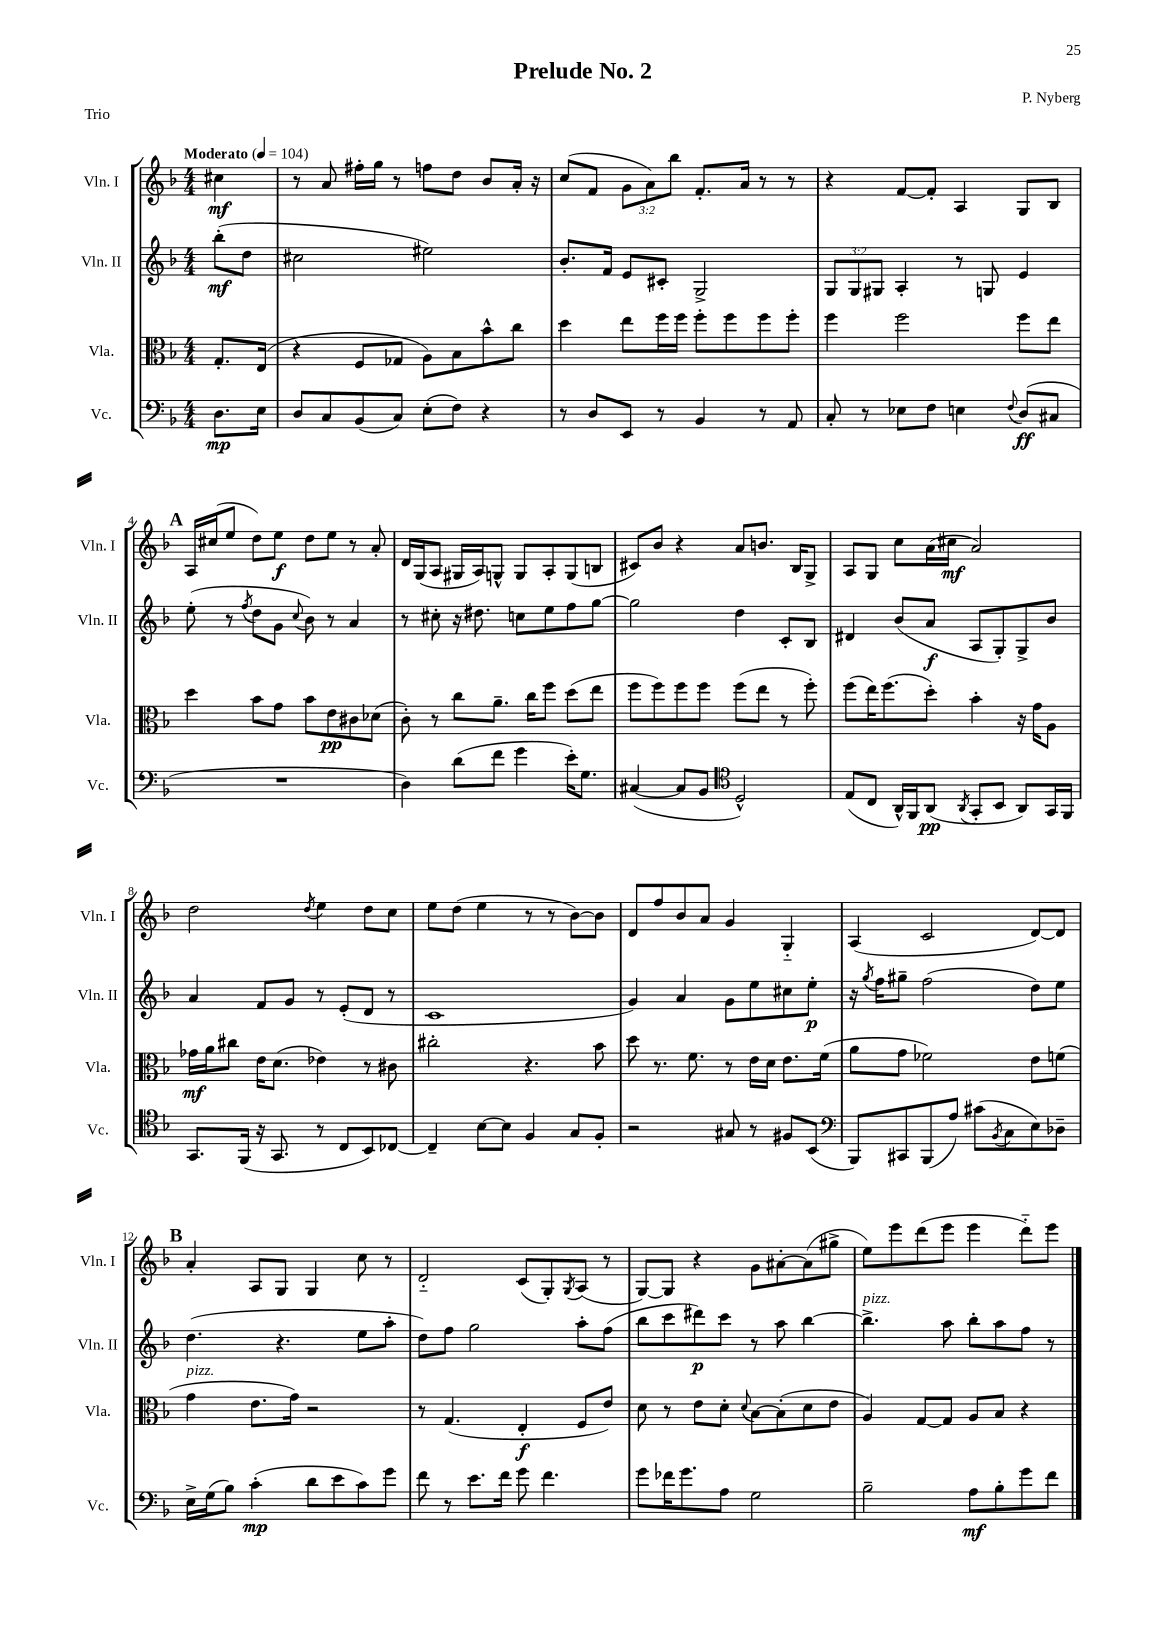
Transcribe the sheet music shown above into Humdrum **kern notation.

**kern	**dynam	**kern	**dynam	**kern	**dynam	**kern	**dynam
*part4	*part4	*part3	*part3	*part2	*part2	*part1	*part1
*staff4	*staff4	*staff3	*staff3	*staff2	*staff2	*staff1	*staff1
*I"Vc.	*	*I"Vla.	*	*I"Vln. II	*	*I"Vln. I	*
*I'Vc.	*	*I'Vla.	*	*I'Vln. II	*	*I'Vln. I	*
*clefF4	*	*clefC3	*	*clefG2	*	*clefG2	*
*k[b-]	*	*k[b-]	*	*k[b-]	*	*k[b-]	*
*M4/4	*	*M4/4	*	*M4/4	*	*M4/4	*
*MM104	*	*MM104	*	*MM104	*	*MM104	*
=	=	=	=	=	=	=	=
!	!	!	!	!	!	!LO:TX:a:B:t=Moderato	!
8.D\L	mp	8.G'/L	.	(8bb-'\L	mf	4cc#X\	mf
.	.	.	.	8dd\J	.	.	.
16E\Jk	.	(16E/Jk	.	.	.	.	.
=1	=1	=1	=1	=1	=1	=1	=1
8D/L	.	4r	.	2cc#X\	.	8r	.
8C/	.	.	.	.	.	8a/	.
(8BB-/	.	8F/L	.	.	.	16ff#X'\LL	.
.	.	.	.	.	.	16gg\JJ	.
8C/J)	.	8G-X/J	.	.	.	8r	.
(8E'\L	.	8A\L)	.	2ee#X\)	.	8ffn\L	.
8F\J)	.	8B-\	.	.	.	8dd\J	.
4r	.	8b-^^\	.	.	.	8b-/L	.
.	.	8cc\J	.	.	.	16a'/Jk	.
.	.	.	.	.	.	16r	.
=2	=2	=2	=2	=2	=2	=2	=2
8r	.	4dd\	.	8.b-'/L	.	(8cc/L	.
8D/L	.	.	.	.	.	8f/J	.
.	.	.	.	16f/Jk	.	.	.
8EE/J	.	8ee\L	.	8e/L	.	12g\L	.
.	.	.	.	.	.	12a\)	.
8r	.	16ff\L	.	8c#X'/J	.	.	.
.	.	.	.	.	.	12bb-\J	.
.	.	16ff\JJ	.	.	.	.	.
4BB-/	.	8ff'\L	.	2G^/	.	8.f'/L	.
.	.	8ff\	.	.	.	.	.
.	.	.	.	.	.	16a/Jk	.
8r	.	8ff\	.	.	.	8r	.
8AA/	.	8ff'\J	.	.	.	8r	.
=3	=3	=3	=3	=3	=3	=3	=3
8C'/	.	4ff\	.	12G/L	.	4r	.
.	.	.	.	12G/	.	.	.
8r	.	.	.	.	.	.	.
.	.	.	.	12G#X/J	.	.	.
8E-X\L	.	2ff\	.	4A'/	.	[8f/L	.
8F\J	.	.	.	.	.	8f'/J]	.
4En\	.	.	.	8r	.	4A/	.
.	.	.	.	8Gn/	.	.	.
8qqF/	.	.	.	.	.	.	.
(8D/L	ff	8ff\L	.	4e/	.	8G/L	.
8C#X/J	.	8ee\J	.	.	.	8B-/J	.
!!LO:LB:g=z
!!LO:REH:place=s1:t=A
=4	=4	=4	=4	=4	=4	=4	=4
1r	.	4dd\	.	(8ee'\	.	16A/LL	.
.	.	.	.	.	.	(16cc#X/J	.
.	.	.	.	8r	.	8ee/J	.
.	.	.	.	8qff/	.	.	.
.	.	8b-\L	.	8dd\L	.	8dd\L)	.
.	.	8g\J	.	8g\J	.	8ee\J	f
.	.	.	.	8qqcc/	.	.	.
.	.	8b-\L	.	8b-\)	.	8dd\L	.
.	.	8e\	pp	8r	.	8ee\J	.
.	.	8c#X\	.	4a/	.	8r	.
.	.	(8d-X\J	.	.	.	8a'/	.
=5	=5	=5	=5	=5	=5	=5	=5
4D\)	.	8c'\)	.	8r	.	16d/LL	.
.	.	.	.	.	.	(16G/J	.
.	.	8r	.	8cc#X'\	.	8A/J	.
(8d\L	.	8cc\L	.	16r	.	16G#X/LL	.
.	.	.	.	8.dd#X\	.	16A/J)	.
8f\J	.	8.a~\J	.	.	.	8Gn^^/J	.
4g\	.	.	.	8ccn\L	.	8G/L	.
.	.	16cc\KL	.	.	.	.	.
.	.	8ff\J	.	8ee\	.	8A'/	.
16e'\KL)	.	(8dd\L	.	8ff\	.	(8G/	.
8.G\J	.	.	.	.	.	.	.
.	.	8ee\J	.	[8gg\J	.	8Bn/J	.
=6	=6	=6	=6	=6	=6	=6	=6
([4C#X/	.	8ff\L	.	2gg\]	.	8c#X/L)	.
.	.	8ff\)	.	.	.	8b-/J	.
8C#/L]	.	8ff\	.	.	.	4r	.
8BB-/J	.	8ff\J	.	.	.	.	.
*clefC4	*	*	*	*	*	*	*
2D^^/)	.	(8ff\L	.	4dd\	.	8a/L	.
.	.	8ee\J	.	.	.	8.bn/J	.
.	.	8r	.	8c'/L	.	.	.
.	.	.	.	.	.	16B-/KL	.
.	.	8ff'\)	.	8B-/J	.	8G^/J	.
=7	=7	=7	=7	=7	=7	=7	=7
(8E/L	.	(8ff\L	.	4d#X/	.	8A/L	.
8C/J	.	16ee\K)	.	.	.	8G/J	.
.	.	(8.ff\	.	.	.	.	.
16AA^^/LL)	.	.	.	(8b-/L	.	8cc\L	.
16FF/J	.	.	.	.	.	.	.
(8AA/J	pp	8dd'\J)	.	8a/J	f	(16a\L	.
.	.	.	.	.	.	16cc#X\JJ	mf
8qAA/	.	.	.	.	.	.	.
8GG'/L	.	4b-'\	.	8A/L	.	2a/)	.
8BB-/J	.	.	.	8G'/)	.	.	.
8AA/L)	.	16r	.	8G^/	.	.	.
.	.	16g\KL	.	.	.	.	.
16GG/L	.	8A\J	.	8b-/J	.	.	.
16FF/JJ	.	.	.	.	.	.	.
!!LO:LB:g=z
=8	=8	=8	=8	=8	=8	=8	=8
8.GG/L	.	16g-X\LL	mf	4a/	.	2dd\	.
.	.	16a\J	.	.	.	.	.
.	.	8cc#X\J	.	.	.	.	.
(16FF/Jk	.	.	.	.	.	.	.
16r	.	16e\KL	.	8f/L	.	.	.
8.GG/	.	(8.d\J	.	.	.	.	.
.	.	.	.	8g/J	.	.	.
.	.	.	.	.	.	8qdd/	.
8r	.	4e-X\)	.	8r	.	4ee\	.
8C/L	.	.	.	(8e'/L	.	.	.
8BB-/)	.	8r	.	8d/J	.	8dd\L	.
[8C-X/J	.	8c#X\	.	8r	.	8cc\J	.
=9	=9	=9	=9	=9	=9	=9	=9
4C-~/]	.	2cc#X'\	.	1c	.	8ee\L	.
.	.	.	.	.	.	(8dd\J	.
[8B-\L	.	.	.	.	.	4ee\	.
8B-\J]	.	.	.	.	.	.	.
4F/	.	4.r	.	.	.	8r	.
.	.	.	.	.	.	8r	.
8G/L	.	.	.	.	.	[8b-\L)	.
8F'/J	.	8b-\	.	.	.	8b-\J]	.
=10	=10	=10	=10	=10	=10	=10	=10
2r	.	8dd\	.	4g/)	.	8d/L	.
.	.	8.r	.	.	.	8ff/	.
.	.	.	.	4a/	.	8b-/	.
.	.	8.f\	.	.	.	.	.
.	.	.	.	.	.	8a/J	.
8G#X/	.	8r	.	8g\L	.	4g/	.
8r	.	16e\LL	.	8ee\	.	.	.
.	.	16d\JJ	.	.	.	.	.
8F#X/L	.	8.e\L	.	8cc#X\	.	4G/	.
(8BB-/J	.	.	.	8ee'\J	p	.	.
.	.	(16f\Jk	.	.	.	.	.
=11	=11	=11	=11	=11	=11	=11	=11
*clefF4	*	*	*	*	*	*	*
8BBB-/L)	.	8a\L	.	16r	.	(4A/	.
.	.	.	.	8qgg/	.	.	.
.	.	.	.	16ff\KL	.	.	.
8CC#X/	.	8g\J	.	8gg#X~\J	.	.	.
(8BBB-/	.	2f-X\)	.	(2ff\	.	2c/	.
8A/J)	.	.	.	.	.	.	.
(8c#X\L	.	.	.	.	.	.	.
8qBB-/	.	.	.	.	.	.	.
8C\	.	.	.	.	.	.	.
8E\)	.	8e\L	.	8dd\L)	.	[8d/L)	.
8D-X~\J	.	(8fn\J	.	8ee\J	.	8d/J]	.
!!LO:LB:g=z
!!LO:REH:place=s1:t=B
=12	=12	=12	=12	=12	=12	=12	=12
!	!	!LO:TX:a:i:t=pizz.	!	!	!	!	!
16E^\LL	.	4g\	.	(4.dd\	.	4a'/	.
(16G\J	.	.	.	.	.	.	.
8B-\J)	.	.	.	.	.	.	.
(4c'\	mp	8.e\L	.	.	.	8A/L	.
.	.	.	.	4.r	.	8G/J	.
.	.	16g\Jk)	.	.	.	.	.
8d\L	.	2r	.	.	.	4G/	.
8e\	.	.	.	.	.	.	.
8c\)	.	.	.	8ee\L	.	8cc\	.
8g\J	.	.	.	8aa'\J	.	8r	.
=13	=13	=13	=13	=13	=13	=13	=13
8f\	.	8r	.	8dd\L)	.	2d/	.
8r	.	(4.G/	.	8ff\J	.	.	.
8.e\L	.	.	.	2gg\	.	.	.
16f\Jk	.	.	.	.	.	.	.
8g\	.	4E'/	f	.	.	(8c/L	.
4.f\	.	.	.	.	.	8G'/)	.
.	.	.	.	.	.	8qG/	.
.	.	8F/L	.	8aa'\L	.	(8A/J	.
.	.	8e/J)	.	(8ff\J	.	8r	.
=14	=14	=14	=14	=14	=14	=14	=14
8g\L	.	8d\	.	8bb-\L	.	[8G/L)	.
16f-X\K	.	8r	.	8ccc\	.	8G/J]	.
8.g\	.	.	.	.	.	.	.
.	.	8e\L	.	8ddd#X\)	p	4r	.
8A\J	.	8d'\J	.	8ccc\J	.	.	.
.	.	8qqd/	.	.	.	.	.
2G\	.	[8B-\L	.	8r	.	8g\L	.
.	.	(8B-'\]	.	8aa\	.	[8a#X'\	.
.	.	8d\	.	[4bb-\	.	(8a#\]	.
.	.	8e\J	.	.	.	8gg#X^\J	.
=15	=15	=15	=15	=15	=15	=15	=15
!	!	!	!	!LO:TX:a:i:t=pizz.	!	!	!
2B-~\	.	4A/)	.	4.bb-^\]	.	8ee\L)	.
.	.	.	.	.	.	8eee\	.
.	.	[8G/L	.	.	.	(8ddd\	.
.	.	8G/J]	.	8aa\	.	8eee\J	.
8A\L	mf	8A/L	.	8bb-'\L	.	4eee\	.
8B-'\	.	8B-/J	.	8aa\	.	.	.
8g\	.	4r	.	8ff\J	.	8ddd\L)	.
8f\J	.	.	.	8r	.	8eee\J	.
==	==	==	==	==	==	==	==
*-	*-	*-	*-	*-	*-	*-	*-
